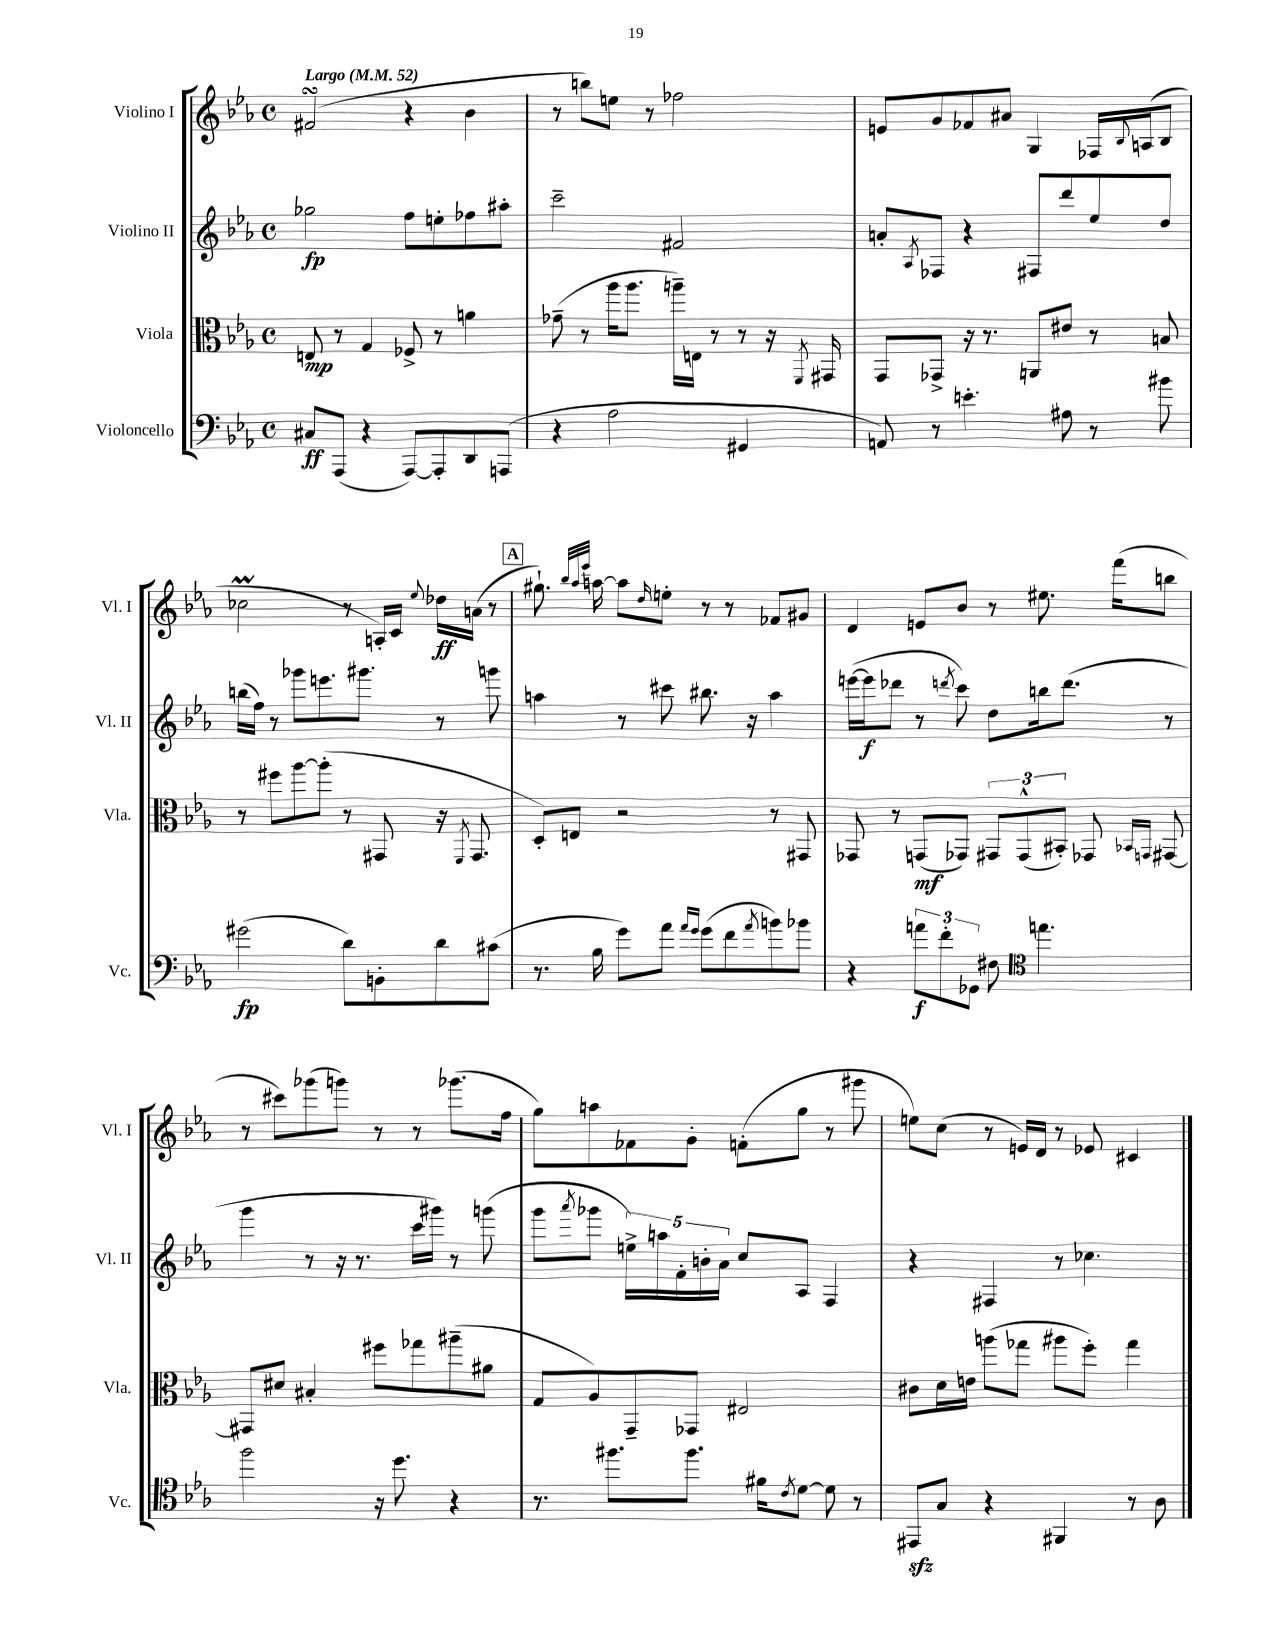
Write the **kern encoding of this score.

**kern	**kern	**kern	**kern
*staff4	*staff3	*staff2	*staff1
*clefF4	*clefC3	*clefG2	*clefG2
*k[b-e-a-]	*k[b-e-a-]	*k[b-e-a-]	*k[b-e-a-]
*M4/4	*M4/4	*M4/4	*M4/4
*met(c)	*met(c)	*met(c)	*met(c)
*MM52	*MM52	*MM52	*MM52
8C#	8E	2gg-	(2f#
(8AAA-	8r	.	.
4r	4G	.	.
[8AAA-)	8F-^	8ff	4r
8AAA-']	8r	8ee'	.
8DD	4a	8ff-	4b-
(8AAA	.	8aa#'	.
=	=	=	=
4r	(8g-~	2ccc~	8r
.	8r	.	8bb)
2A-	16aa-	.	8ee
.	8.aa-	.	.
.	.	.	8r
.	16aa~)	2f#	2ff-
.	16E	.	.
.	8r	.	.
4GG#	8r	.	.
.	16r	.	.
.	8qFF	.	.
.	16GG#	.	.
=	=	=	=
8AA)	8GG	8a'	8e
.	.	8qA-	.
8r	8GG-^	8F-	8g
4.e'	16r	4r	8f-
.	8.r	.	.
.	.	.	8a#
.	8AA	8F#	4G
8A#	8e#	8ddd	.
8r	8r	8ee-	16F-
.	.	.	8qqB-
.	.	.	(16A
8b#	8B	8dd	8B-
=	=	=	=
(2g#	8r	(16bb	2cc-
.	.	16ff)	.
.	8ff#	8r	.
.	[8aa-	8ggg-	.
.	(8aa-']	8.eee	.
8d)	8r	.	8r
.	.	8.ggg#	.
8BB'	8GG#	.	16A')
.	.	.	16c
.	.	.	8qqee-
8d	16r	8r	16dd-
.	8qFF	.	.
.	8.GG#	.	(16a
(8c#	.	8ggg	8r
=	=	=	=
8.r	8D')	4aa	8.gg#`)
.	8E	.	.
.	.	.	32qqbb-
.	.	.	32qqaa-
.	.	.	32qqeee-
16B-	.	.	[16aa
8g)	2r	8r	8aa]
.	.	.	16qqdd
8a-	.	8ccc#	8ee'
16qqa-	.	.	.
16qqg	.	.	.
(8g	.	8.bb#	8r
8f	.	.	8r
.	.	16r	.
8qa-	.	.	.
8b)	8r	4aa	8f-
8b-	8GG#	.	8g#
=	=	=	=
4r	8GG-	([16eee	4d
.	.	16eee]	.
.	8r	8ddd-	.
12a	(8GG	8r	8e
12f'	.	.	.
.	.	8qddd	.
.	8GG-)	8ccc)	8b-
12GG-	.	.	.
8F#	12GG#	8dd	8r
.	(12GG#^^	.	.
*clefC4	*	*	*
4.ee	.	16bb	8.ee#
.	12BB#')	.	.
.	.	(8.ddd	.
.	8GG-	.	.
.	.	.	(16fff
.	16qqBB-	.	.
.	16qqGG	.	.
.	[8GG#	8r	8bb
=	=	=	=
2ff	8GG#]	4ggg	8r
.	8d#	.	8ccc#)
.	4B#'	8r	(8ggg-
.	.	16r	8ggg)
.	.	8.r	.
16r	8ff#	.	8r
8.dd	.	.	.
.	8gg-	16ccc	8r
.	.	16ggg#)	.
4r	(8aa#~	8r	(8.ggg-
.	8a#	(8ggg	.
.	.	.	16ff
=	=	=	=
8.r	8G	8ggg	8gg)
.	.	8qaaa-	.
.	8A-)	8ggg-	8aa
8.ff#	.	.	.
.	8GG~	20ee^)	8f-
.	.	20aa	.
.	.	20f'	.
8.ff#	8GG-	.	8g'
.	.	20b'	.
.	.	20a-	.
.	2E#	8cc	(8f'
16f#	.	.	.
8qc	.	.	.
[8d	.	8A-	8gg
8d]	.	4F	8r
8r	.	.	8ggg#
=	=	=	=
8EE#	8c#	4r	8ee)
8G	16d	.	(8cc
.	16e	.	.
4r	(8aa	4F#	8r
.	8gg-	.	16e)
.	.	.	16d
4FF#	8aa#	8r	8r
.	8ff')	4.cc-	8e-
8r	4gg-	.	4c#
8A-	.	.	.
==	==	==	==
*-	*-	*-	*-
